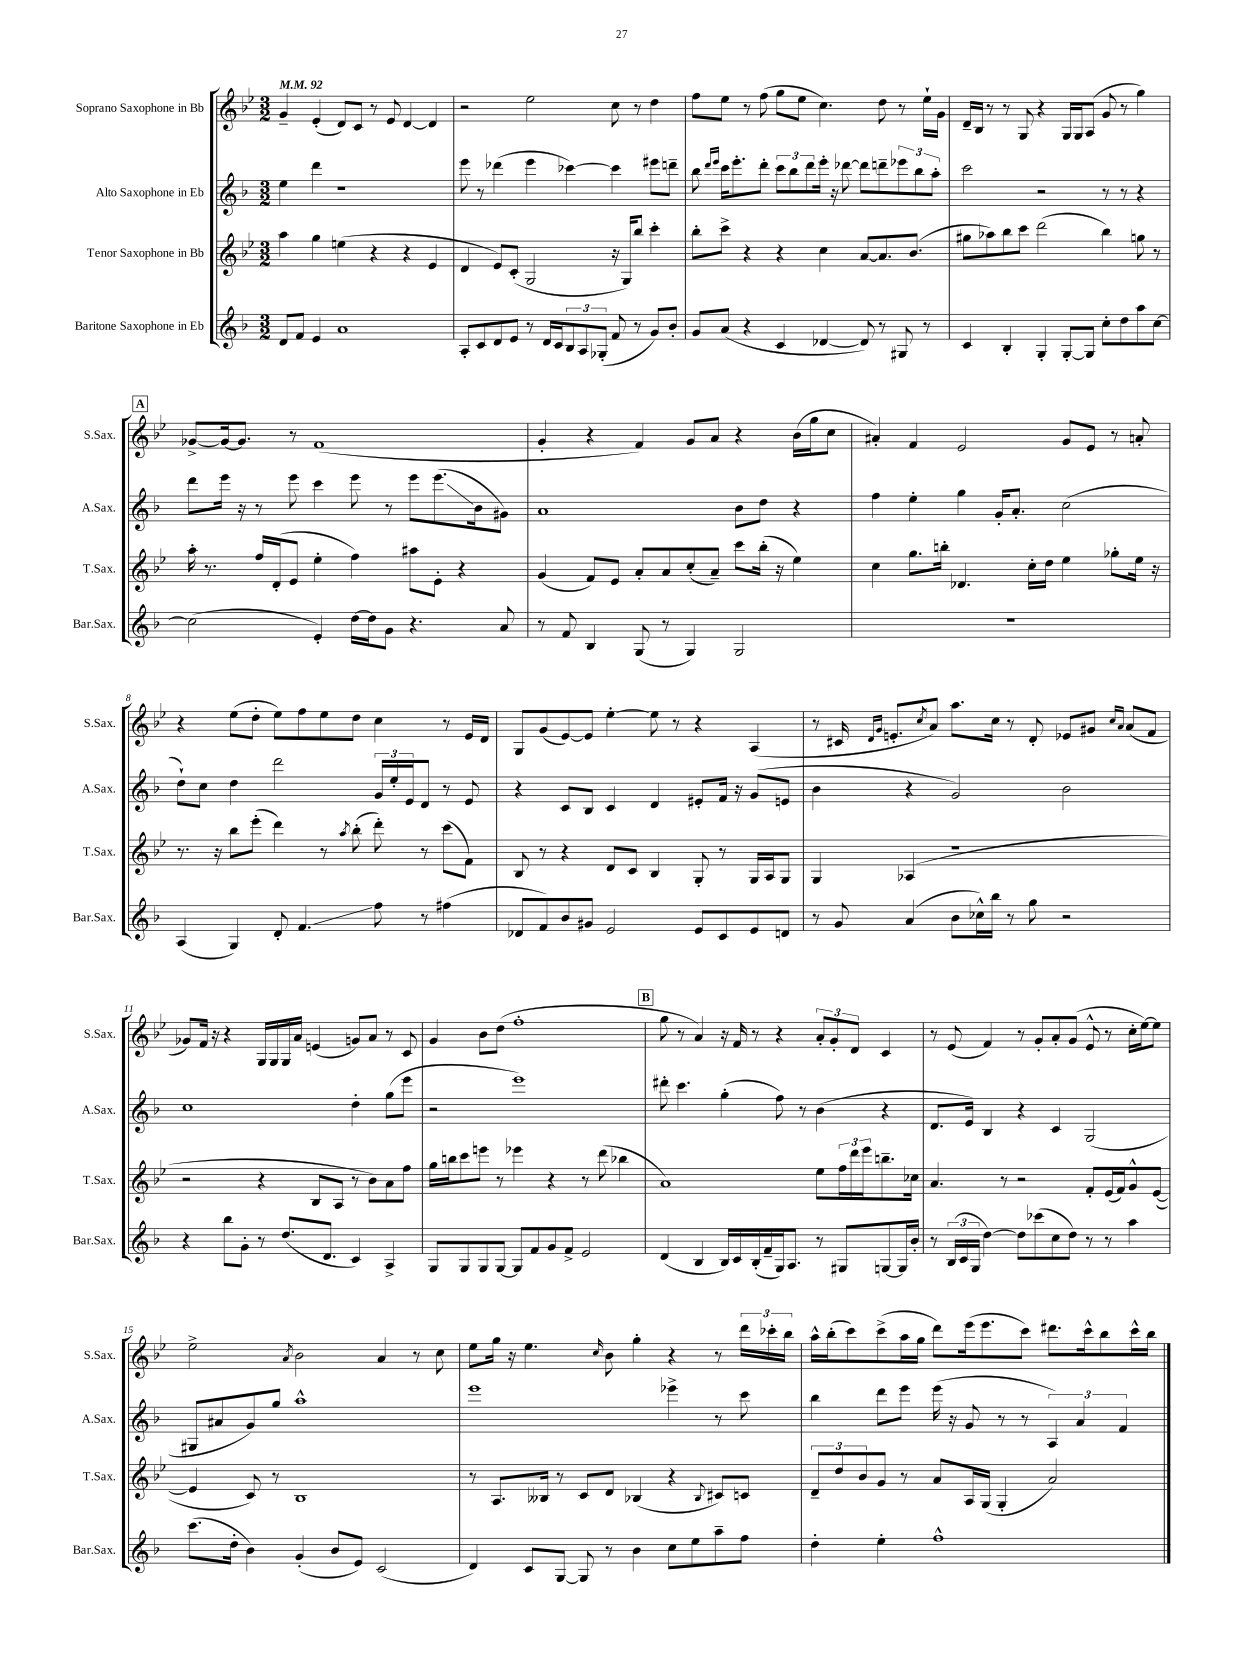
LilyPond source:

<<
\new StaffGroup <<
\new Staff = "s0" \with { instrumentName = "Soprano Saxophone in Bb" shortInstrumentName = "S.Sax." } {
    \clef treble \key bes \major \numericTimeSignature \time 3/2 \tempo 4 = 92
    g'4-- ees'4-.( d'8) c'8 r8 ees'8 d'4~ d'4 |
    r2 ees''2 c''8 r8 d''4 |
    f''8 ees''8 r8 f''8( g''8 ees''8 c''4.) d''8 r8 ees''16-! g'16 |
    d'16-- bes16 r8 r8 g8 r4 g16 g16 a8( g'8 r8 g''4) |
    \mark \markup { \box "A" } ges'8~-> ges'16~ ges'8. r8 f'1( |
    g'4-. r4 f'4) g'8 a'8 r4 bes'16( g''16 c''8 |
    ais'4-.) f'4 ees'2 g'8 ees'8 r8 a'8-. |
    r4 ees''8( d''8-. ees''8) f''8 ees''8 d''8 c''4 r8 ees'16 d'16 |
    g8 g'8( ees'8~) ees'8 ees''4~-. ees''8 r8 r4 a4( |
    r8 cis'16 \grace { d'16 g'16 } e'8.-. \acciaccatura { c''8 } a'8) a''8. c''16 r8 d'8-. ees'8 gis'8 \grace { c''16 a'16 } a'8( f'8 |
    ges'8) f'16 r16 r4 g16 g16 g16 a'16 e'4( g'8) a'8 r8 c'8 |
    g'4 bes'8 d''8( f''1-. |
    \mark \markup { \box "B" } g''8 r8 a'4) r16 f'16 r8 r4 \tuplet 3/2 { a'8-. g'8-. d'8 } c'4 |
    r8 ees'8( f'4) r8 g'8-. a'8-. g'8( ees'8-^ r8 c''16-. ees''16~) ees''8 |
    ees''2-> \acciaccatura { a'8 } bes'2 a'4 r8 c''8 |
    ees''8 g''16 r16 ees''4. \grace { c''16 } bes'8 g''4-. r4 r8 \tuplet 3/2 { d'''16 ces'''16-. bes''16 } |
    a''16-^ bes''16-.( c'''8) c'''8->( a''16 g''16 d'''8) ees'''16( ees'''8. c'''8) dis'''8. c'''16-^ bes''8 c'''16-^ bes''16 \bar "|." |
}
\new Staff = "s1" \with { instrumentName = "Alto Saxophone in Eb" shortInstrumentName = "A.Sax." } {
    \clef treble \key f \major \numericTimeSignature \time 3/2
    e''4 d'''4 r1 |
    e'''8 r8 des'''4( e'''4 ces'''4~) ces'''4 eis'''8 d'''8-- |
    bes''8 \grace { d'''16 e'''16 } c'''16 e'''8.-. d'''8-. \tuplet 3/2 { c'''8 bes''8 d'''8 } e'''16-. r16 des'''8~ des'''8 d'''8-- \tuplet 3/2 { ees'''8 bes''8 a''8-. } |
    c'''2 r2 r8 r8 r4 |
    \mark \markup { \box "A" } d'''8 e'''16 r16 r8 e'''8 c'''4 e'''8 r8 e'''8 e'''8.\glissando( bes'16 gis'8) |
    a'1 bes'8 d''8 r4 |
    f''4 e''4-. g''4 g'16-. a'8.-. c''2( |
    d''8-!) c''8 d''4 d'''2 \tuplet 3/2 { g'16 e''16-. e'16 } d'8 r8 e'8 |
    r4 c'8 bes8 c'4 d'4 eis'8-. f'16 r16 g'8( e'8 |
    bes'4 r4 g'2) bes'2 |
    c''1 d''4-. g''8( e'''8 |
    r2 e'''1) |
    \mark \markup { \box "B" } dis'''8-. c'''4. g''4-.( f''8) r8 bes'4( r4 |
    d'8. e'16) bes4 r4 c'4 g2( |
    gis8 ais'8 g'8) g''8 a''1-^ |
    e'''1 ees'''4-> r8 c'''8 |
    bes''4 d'''8 e'''8 e'''16( r16 g'8 r8 r8 \tuplet 3/2 { a4) a'4 f'4 } \bar "|." |
}
\new Staff = "s2" \with { instrumentName = "Tenor Saxophone in Bb" shortInstrumentName = "T.Sax." } {
    \clef treble \key bes \major \numericTimeSignature \time 3/2
    a''4 g''4 e''4( r4 r4 ees'4 |
    d'4 ees'8) c'8-.( g2 r16 g16) bes''8 c'''4-. |
    bes''8-. c'''8-> r4 r4 c''4 a'8~ a'8. bes'8.( |
    gis''8 aes''8) bes''8 c'''8 d'''2( bes''4) g''8 r8 |
    \mark \markup { \box "A" } a''16-. r8. f''16 d'16-.( ees'8 ees''4-. f''4) ais''8 ees'8-. r4 |
    g'4( f'8) ees'8 a'8-. a'8 c''8-.( a'8--) c'''8 bes''16-.( r16 ees''4) |
    c''4 g''8. b''16-. des'4. c''16-. d''16 ees''4 ges''8-. ees''16 r16 |
    r8. r16 bes''8 ees'''8-.( d'''4) r8 \acciaccatura { a''8 } bes''8-.( d'''8-.) r8 c'''8( f'8) |
    bes8 r8 r4 d'8 c'8 bes4 g8-. r8 g16 a16 g8 |
    g4 aes4( r1 |
    r2 r4 bes8 a8 r8 bes'8) a'8 f''8 |
    g''16 b''16 c'''8 e'''8 r8 ees'''4 r4 r8 d'''8( bes''4 |
    \mark \markup { \box "B" } a'1) ees''8 \tuplet 3/2 { f''16 d'''16 ees'''16 } b''8.-- ces''16 |
    a'4. r8 r2 f'8-. ees'16( f'16) g'8-^ ees'8~( |
    ees'4 c'8) r8 bes1 |
    r8 a8. beses16 r8 c'8 d'8 bes4( r4 \appoggiatura { bes8 } cis'8) c'8 |
    \tuplet 3/2 { d'8-- d''8 bes'8 } g'8 r8 a'8 a16 g16( g4-. a'2) \bar "|." |
}
\new Staff = "s3" \with { instrumentName = "Baritone Saxophone in Eb" shortInstrumentName = "Bar.Sax." } {
    \clef treble \key f \major \numericTimeSignature \time 3/2
    d'8 f'8 e'4 a'1 |
    a8-. c'8 d'8 e'8 r8 d'16 c'16 \tuplet 3/2 { bes8 a8 ges8-.( } f'8 r8 g'8) bes'8-. |
    g'8 a'8( r4 c'4 des'4~ des'8) r8 gis8 r8 |
    c'4 bes4-. g4-. g8~-. g8 c''8-. d''8 a''8 c''8~ |
    \mark \markup { \box "A" } c''2( e'4-.) d''16~ d''16 g'8 r4. a'8 |
    r8 f'8 bes4 g8( r8 g4) g2 |
    R1. |
    a4( g4) d'8-. f'4.\glissando f''8 r8 fis''4( |
    des'8 f'8) bes'8 gis'8 e'2 e'8 c'8 e'8 d'8 |
    r8 g'8 a'4( bes'8 ces''16-^) bes''16 r8 g''8 r2 |
    r4 bes''8 g'8-. r8 d''8.( d'8. c'4) a4-> |
    g8 g8 g8 g8~ g8 f'8 g'8 f'8-> e'2 |
    \mark \markup { \box "B" } d'4( bes4 bes16) c'16 bes16-.( f'16-- g16) a8. r8 gis8 g8~ g16 bes'16-. |
    r8 \tuplet 3/2 { bes16( c'16 g16 } d''4~) d''8 ces'''8( c''8 d''8) r8 r8 a''4 |
    c'''8.( d''16-. bes'4) g'4-.( bes'8 e'8) c'2( |
    d'4) c'8 g8~ g8 r8 bes'4 c''8 e''8 a''8-- f''8 |
    d''4-. e''4-. f''1-^ \bar "|." |
}
>>
>>
